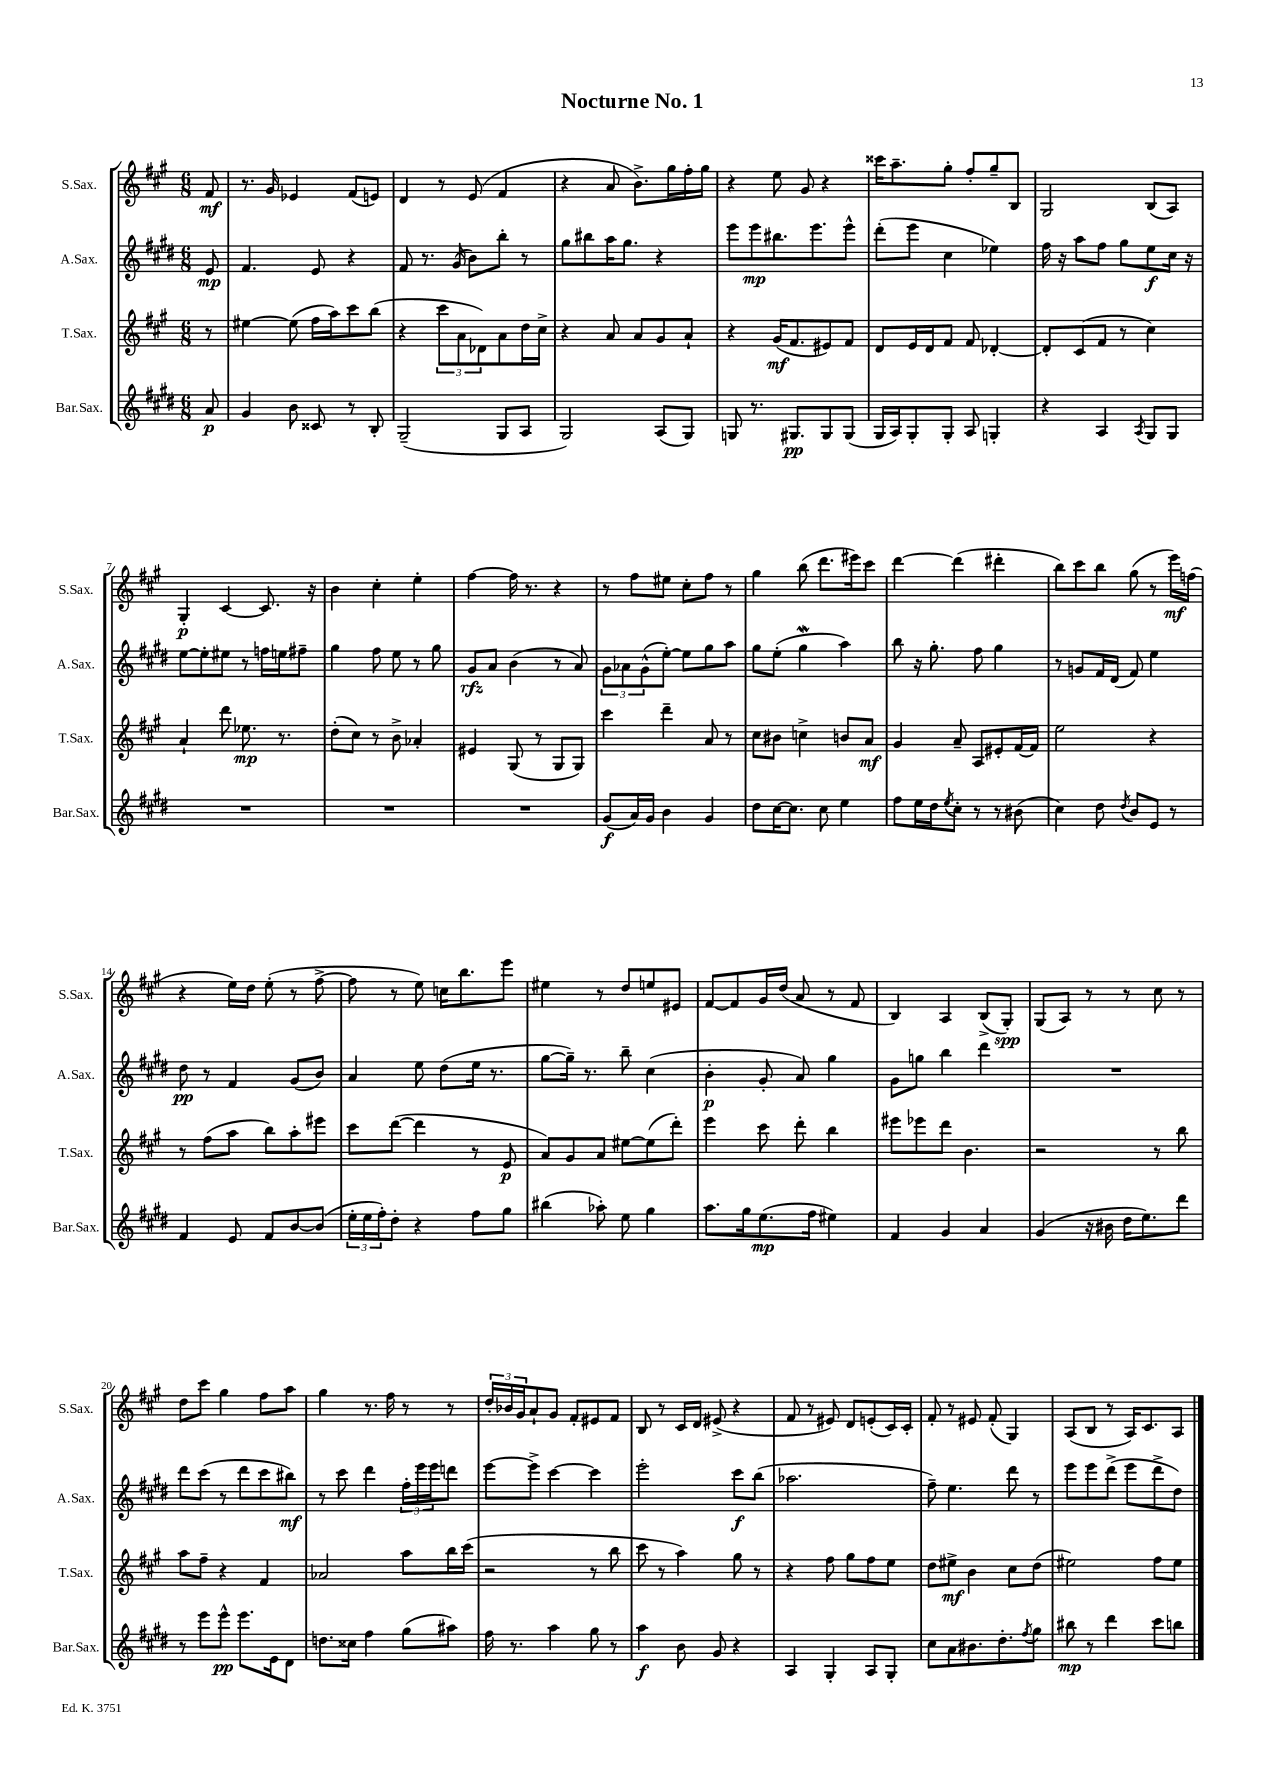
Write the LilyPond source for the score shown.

\header { title = "Nocturne No. 1" }
<<
\new StaffGroup <<
\new Staff = "s0" \with { instrumentName = "S.Sax." shortInstrumentName = "S.Sax." } {
    \clef treble \key a \major \numericTimeSignature \time 6/8 \partial 8
    fis'8\mf |
    r8. gis'16 ees'4 fis'8( e'8) |
    d'4 r8 e'8( fis'4 |
    r4 a'8 b'8.->) gis''16 fis''16-. gis''16 |
    r4 e''8 gis'8 r4 |
    cisis'''16 a''8.-- gis''8-. fis''8-. gis''8-- b8 |
    gis2 b8( a8) |
    gis4-.\p cis'4~ cis'8. r16 |
    b'4 cis''4-. e''4-. |
    fis''4~ fis''16 r8. r4 |
    r8 fis''8 eis''8 cis''8-. fis''8 r8 |
    gis''4 b''8( d'''8. eis'''16) cis'''8 |
    d'''4~ d'''4( dis'''4-. |
    b''8) cis'''8 b''8 gis''8( r8 e'''16\mf) f''16( |
    r4 e''16) d''16 e''8-.( r8 fis''8~-> |
    fis''8 r8 e''8) c''16 b''8. e'''8 |
    eis''4 r8 d''8 e''8 eis'8 |
    fis'8~ fis'8 gis'16 d''16( a'8 r8 fis'8 |
    b4) a4 b8->( gis8-.\spp) |
    gis8( a8) r8 r8 cis''8 r8 |
    d''8 cis'''8 gis''4 fis''8 a''8 |
    gis''4 r8. fis''16 r8 r8 |
    \tuplet 3/2 { d''16-. bes'16 gis'16 } a'8-! gis'8 fis'8-. eis'8 fis'8 |
    b8 r8 cis'16 d'16 eis'8->( r4 |
    fis'8 r8 eis'8) d'8 e'8-.( cis'16) cis'16-. |
    fis'8-. r8 eis'8 fis'8-.( gis4) |
    a8( b8 r8 a16) cis'8. a8 \bar "|." |
}
\new Staff = "s1" \with { instrumentName = "A.Sax." shortInstrumentName = "A.Sax." } {
    \clef treble \key e \major \numericTimeSignature \time 6/8 \partial 8
    e'8\mp |
    fis'4. e'8 r4 |
    fis'8 r8. gis'16( b'8) b''8-. r8 |
    gis''8 bis''8 a''16 gis''8. r4 |
    e'''8 e'''8\mp bis''8. e'''8. e'''8-^ |
    dis'''8-.( e'''8 cis''4 ees''4) |
    fis''16 r16 a''8 fis''8 gis''8 e''8\f cis''16 r16 |
    e''8~ e''8-. eis''8 r8 f''16 e''16 fis''8-- |
    gis''4 fis''8 e''8 r8 gis''8 |
    gis'8\rfz a'8 b'4( r8 a'8) |
    \tuplet 3/2 { gis'8 aes'8 gis'8-^( } e''8~-.) e''8 gis''8 a''8 |
    gis''8 e''8-.( gis''4\mordent a''4) |
    b''8 r16 gis''8.-. fis''8 gis''4 |
    r8 g'8 fis'16 dis'16( fis'8) e''4 |
    dis''8\pp r8 fis'4 gis'8( b'8) |
    a'4 e''8 dis''8( e''16 r8. |
    gis''8~ gis''16--) r8. b''8-- cis''4( |
    b'4-.\p gis'8-. a'8) gis''4 |
    gis'8 g''8 b''4 dis'''4 |
    R2. |
    dis'''8 cis'''8( r8 dis'''8 cis'''8 bis''8\mf) |
    r8 cis'''8 dis'''4 \tuplet 3/2 { fis''16-. e'''16 e'''16 } d'''8 |
    e'''8~ e'''8-> cis'''4~ cis'''4 |
    e'''2-. cis'''8\f b''8( |
    aes''2. |
    fis''8--) e''4. dis'''8 r8 |
    e'''8 e'''8 dis'''8->( e'''8 dis'''8-> dis''8) \bar "|." |
}
\new Staff = "s2" \with { instrumentName = "T.Sax." shortInstrumentName = "T.Sax." } {
    \clef treble \key a \major \numericTimeSignature \time 6/8 \partial 8
    r8 |
    eis''4~ eis''8( fis''16 a''16) cis'''8 b''8( |
    r4 \tuplet 3/2 { cis'''8 a'8 des'8) } a'8 d''16 cis''16-> |
    r4 a'8 a'8 gis'8 a'8-! |
    r4 gis'16\mf( fis'8. eis'8) fis'8 |
    d'8 e'16 d'16 fis'8 fis'8 des'4~-. |
    des'8-. cis'8( fis'8 r8 cis''4) |
    a'4-! d'''8 ees''8.\mp r8. |
    d''8-.( cis''8) r8 b'8-> aes'4-. |
    eis'4 gis8( r8 gis8 gis8) |
    cis'''4 d'''4-- a'8 r8 |
    cis''8 bis'8 c''4-> b'8 a'8\mf |
    gis'4 a'8-- a8 eis'8-. fis'16~ fis'16 |
    e''2 r4 |
    r8 fis''8( a''8 b''8) a''8-. eis'''8 |
    cis'''8 d'''8~( d'''4 r8 e'8\p |
    a'8) gis'8 a'8 eis''8~ eis''8( d'''8-.) |
    e'''4 cis'''8 d'''8-. b''4 |
    eis'''8 ees'''8 d'''8 b'4. |
    r2 r8 b''8 |
    a''8 fis''8-- r4 fis'4 |
    aes'2 a''8 b''16 cis'''16( |
    r2 r8 b''8 |
    cis'''8 r8 a''4) gis''8 r8 |
    r4 fis''8 gis''8 fis''8 e''8 |
    d''8 eis''8->\mf b'4 cis''8 d''8( |
    eis''2) fis''8 eis''8 \bar "|." |
}
\new Staff = "s3" \with { instrumentName = "Bar.Sax." shortInstrumentName = "Bar.Sax." } {
    \clef treble \key e \major \numericTimeSignature \time 6/8 \partial 8
    a'8\p |
    gis'4 b'8 cisis'8 r8 b8-. |
    gis2--( gis8 a8 |
    gis2) a8( gis8) |
    g8 r8. gis8.\pp gis8 gis8( |
    gis16 a16) gis8-. gis8-. a8 g4-. |
    r4 a4 \acciaccatura { a8 } gis8 gis8 |
    R2. |
    R2. |
    R2. |
    gis'8\f( a'16) gis'16 b'4 gis'4 |
    dis''8 cis''16~ cis''8. cis''8 e''4 |
    fis''8 e''16 dis''16 \acciaccatura { e''8 } cis''8-. r8 r8 bis'8( |
    cis''4) dis''8 \acciaccatura { dis''8 } b'8 e'8 r8 |
    fis'4 e'8 fis'8 b'8~ b'8( |
    \tuplet 3/2 { e''16-. e''16 fis''16-.) } dis''8-. r4 fis''8 gis''8 |
    bis''4( aes''8-.) e''8 gis''4 |
    a''8. gis''16 e''8.\mp( fis''16 eis''4) |
    fis'4 gis'4 a'4 |
    gis'4( r16 bis'16 dis''16 e''8.) dis'''8 |
    r8 e'''8 e'''8-^\pp e'''8. e'16 dis'8 |
    d''8. cisis''16 fis''4 gis''8( ais''8) |
    fis''16 r8. a''4 gis''8 r8 |
    a''4\f b'8 gis'8 r4 |
    a4 gis4-. a8 gis8-. |
    cis''8 a'8 bis'8. dis''8.-. \acciaccatura { fis''8 } gis''8 |
    bis''8\mp r8 dis'''4 cis'''8 b''8 \bar "|." |
}
>>
>>
